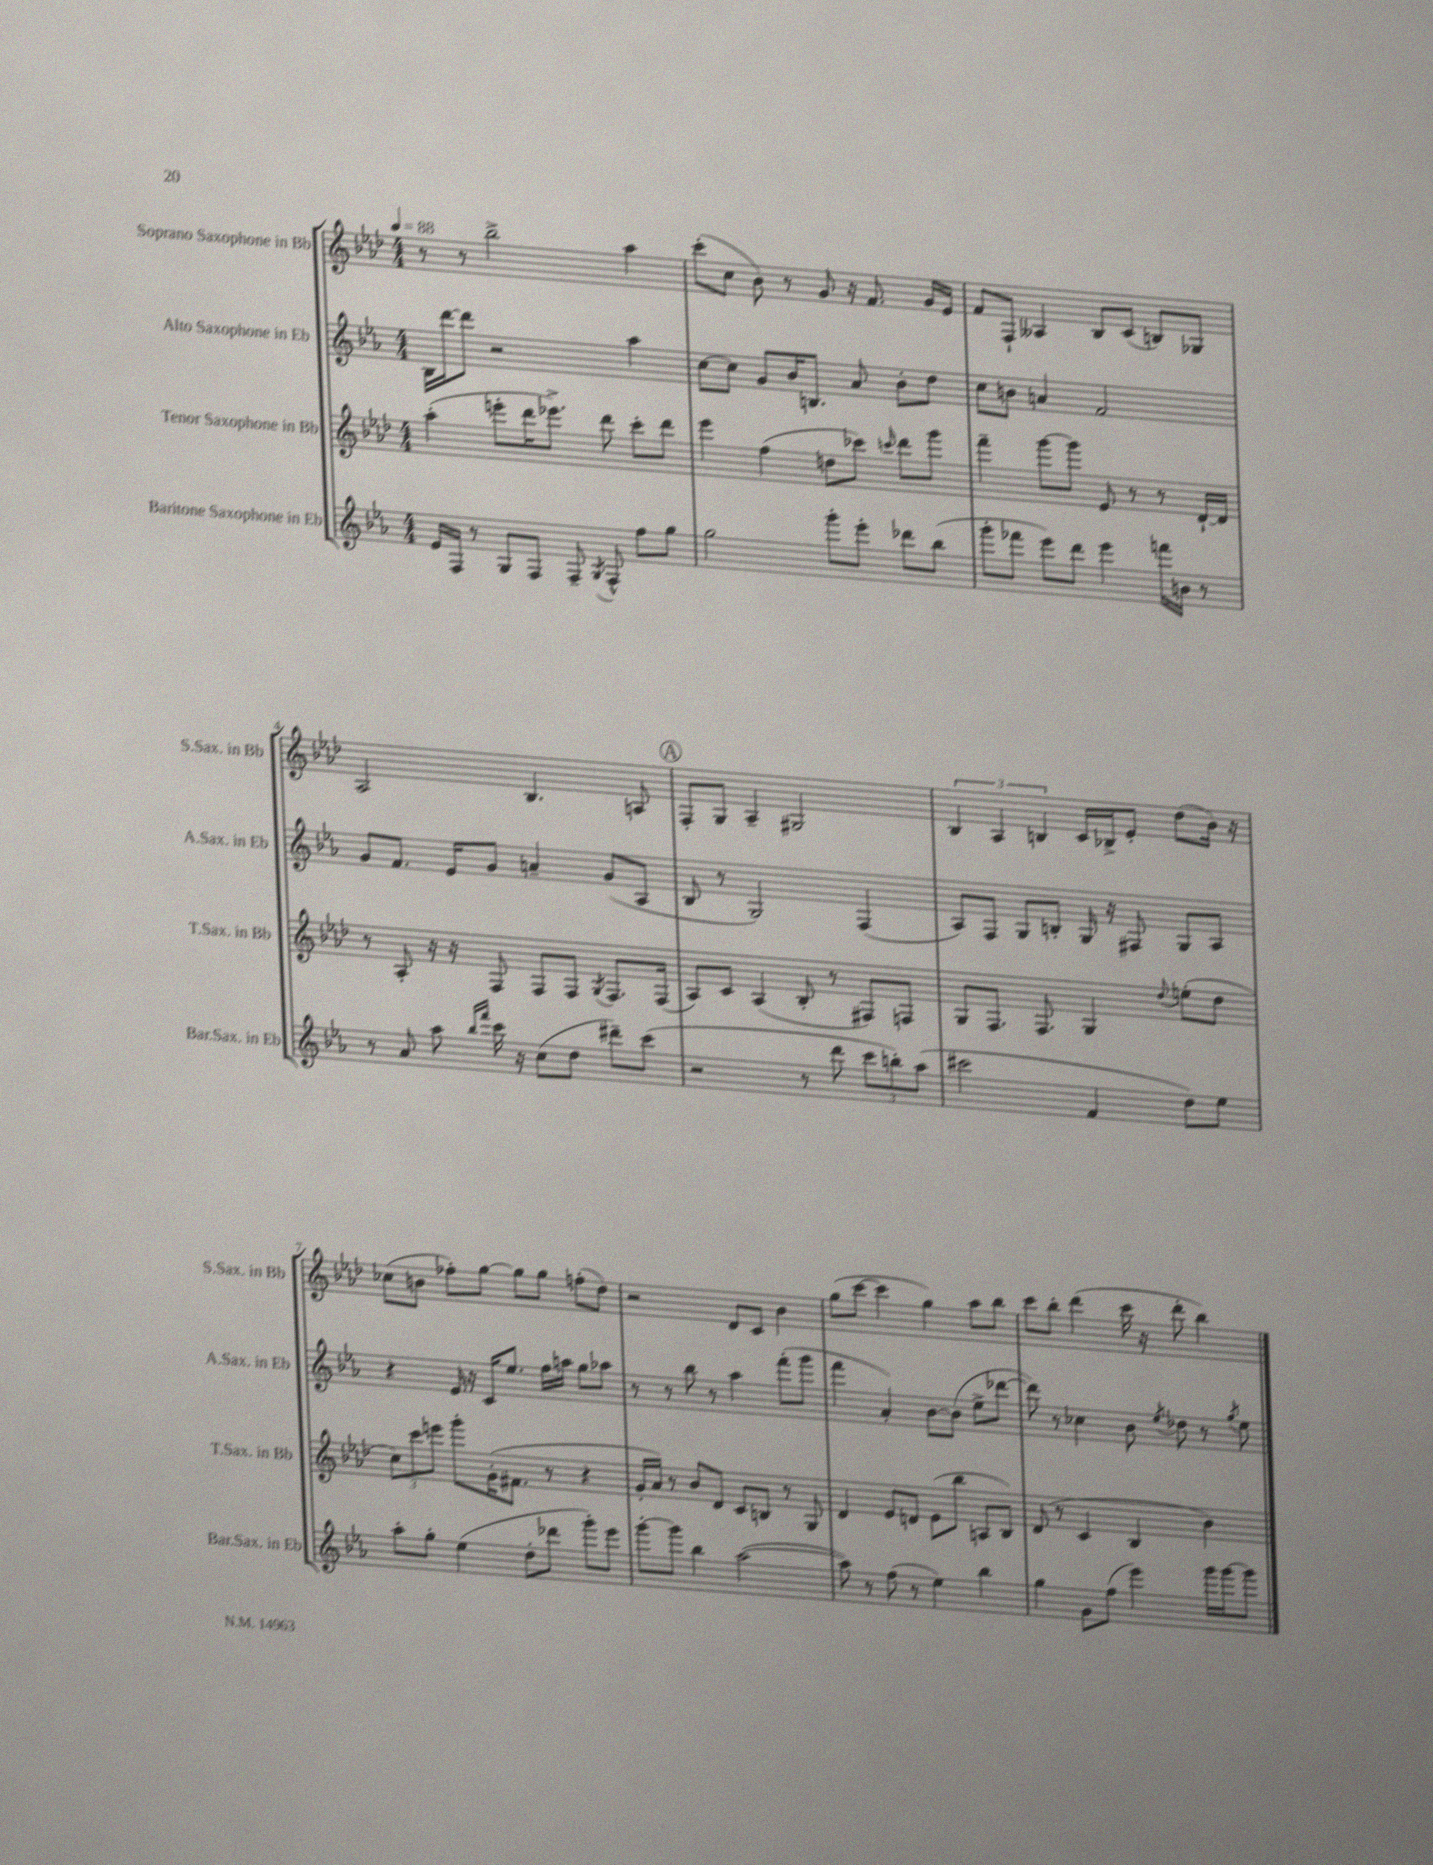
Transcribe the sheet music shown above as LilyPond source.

<<
\new StaffGroup <<
\new Staff = "s0" \with { instrumentName = "Soprano Saxophone in Bb" shortInstrumentName = "S.Sax. in Bb" } {
    \clef treble \key aes \major \numericTimeSignature \time 4/4 \tempo 4 = 88
    \autoBeamOff r8 r8 bes''2-> aes''4 |
    c'''8[-.( c''8] bes'8) r8 g'8 r16 f'8. g'16[ ees'16] |
    f'8[ f8]-! aeses4 bes8[ c'8]( b8[) ges8] |
    aes2 bes4. a8 |
    \mark \markup { \circle "A" } f8[-. g8] aes4-- gis2 |
    \tuplet 3/2 { bes4 aes4 b4 } c'16[ bes16-> ees'8]-. des''8[( bes'16]) r16 |
    ces''8[( b'8] fes''8[-.) g''8]~ g''8[ g''8] f''8[-.( des''8]) |
    r2 des'8[ c'8] bes'4 |
    g''8[( c'''8]~ c'''4 g''4) aes''8[ bes''8] |
    c'''8[ bes''8]-. des'''4( c'''16 r16 des'''8-. bes''4) \bar "|." |
}
\new Staff = "s1" \with { instrumentName = "Alto Saxophone in Eb" shortInstrumentName = "A.Sax. in Eb" } {
    \clef treble \key ees \major \numericTimeSignature \time 4/4
    \autoBeamOff bes16[ d'''16~ d'''8] r2 aes''4 |
    c''8[~ c''8] g'8[ bes'16 b8.] aes'8 bes'8[-. d''8] |
    c''8[ b'8] a'4 f'2 |
    g'8[ f'8.] ees'16[ g'8] a'4-- g'8[( aes8] |
    \mark \markup { \circle "A" } bes8 r8 g2) f4( |
    aes8[) f8] g8[ b8]-. g16 r16 fis8 g8[ aes8] |
    r4 ees'16 r16 c'16[ ees''8.] f''16[ a''16] g''8[ aes''8] |
    r8 r8 bes''8 r8 aes''4 f'''8[-.( g'''8] |
    f'''4 aes'4-.) bes'8[~ bes'8]( ees''8[-> des'''8]~ |
    des'''8) r8 ces''4 bes'8 \acciaccatura { ees''8 } des''8 r8 \acciaccatura { g''8 } ees''8 \bar "|." |
}
\new Staff = "s2" \with { instrumentName = "Tenor Saxophone in Bb" shortInstrumentName = "T.Sax. in Bb" } {
    \clef treble \key aes \major \numericTimeSignature \time 4/4
    \autoBeamOff aes''4-.( e'''8[-. des'''16 ees'''8.]->) des'''8 c'''8[-. des'''8] |
    ees'''4 f''4( d''8[ ces'''8]) \grace { c'''16 } des'''8[ g'''8] |
    f'''4-- g'''8[~ g'''8] ees'8 r8 r8 des'16[~-! des'16] |
    r8 aes8-. r16 r16 f8 f8[ f8] \acciaccatura { g8 } f8.[ f16]( |
    \mark \markup { \circle "A" } aes8[) c'8] aes4( bes8-. r8 fis8[) f8] |
    g8[ f8.] f8. g4 \appoggiatura { des''8 } e''8[-.( des''8] |
    \tuplet 3/2 { c''8[) c'''8 e'''8] } g'''8[-. g'16-.( fis'8.] r8 r4 |
    g'16[-. aes'16]) r8 bes'8[ des'8] c'8[ b8] r8 g8 |
    des'4 ees'8[ d'8] ees'8[( bes''8] a8[ bes8]) |
    des'8( r8 c'4 bes4 bes'4) \bar "|." |
}
\new Staff = "s3" \with { instrumentName = "Baritone Saxophone in Eb" shortInstrumentName = "Bar.Sax. in Eb" } {
    \clef treble \key ees \major \numericTimeSignature \time 4/4
    \autoBeamOff ees'16[ f16] r8 g8[ f8] f8-- \acciaccatura { g8 } f8-^ f''8[ g''8] |
    g''2 g'''8[-. ees'''8]-. des'''8[ bes''8]( |
    g'''8[-. fes'''8] ees'''8[) d'''8] ees'''4 f'''16[ b'16] r8 |
    r8 aes'8 aes''8 \grace { bes''16[ f'''16] } c'''16 r16 c''8[( d''8] dis'''8[--) c'''8]( |
    \mark \markup { \circle "A" } r2 r8 d'''8 \tuplet 3/2 { c'''8[ b''8-.) aes''8]( } |
    cis'''2 f'4 d''8[) ees''8] |
    aes''8[-. g''8]-. ees''4( d''8[-. des'''8] g'''8[-.) ees'''8] |
    g'''8[~-. g'''8] bes''4 aes''2~( |
    aes''8) r8 f''8( r8 ees''4) bes''4 |
    g''4 g'8[ f''8]( ees'''4) g'''16[ g'''16~ g'''8] \bar "|." |
}
>>
>>
